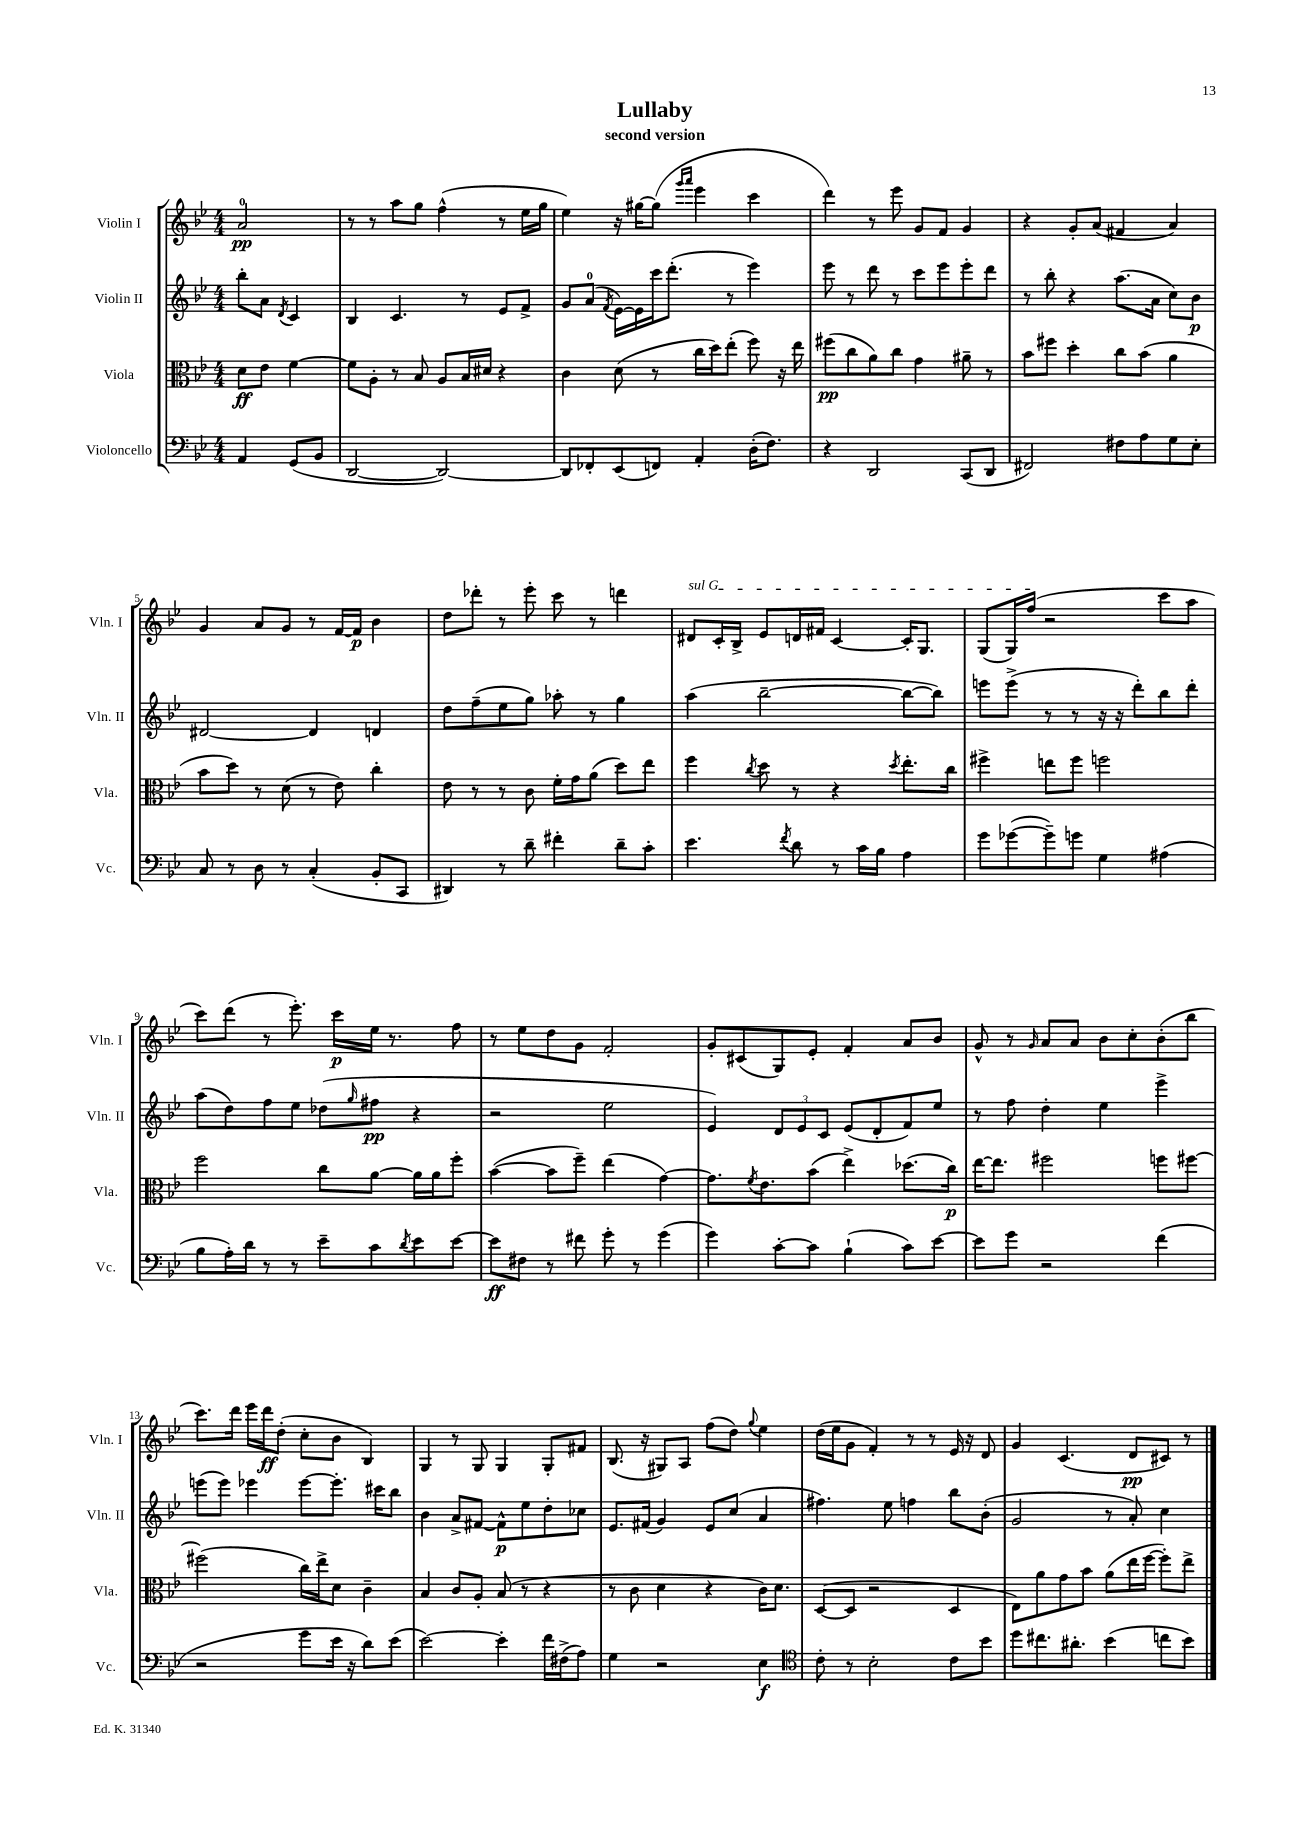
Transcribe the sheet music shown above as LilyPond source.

\header { title = "Lullaby" subtitle = "second version" }
<<
\new StaffGroup <<
\new Staff = "s0" \with { instrumentName = "Violin I" shortInstrumentName = "Vln. I" } {
    \clef treble \key bes \major \numericTimeSignature \time 4/4 \partial 2
    a'2-0\pp |
    r8 r8 a''8 g''8 f''4-^( r8 ees''16 g''16 |
    ees''4) r16 gis''16~ gis''8( \grace { g'''16 a'''16 } ees'''4 c'''4 |
    d'''4) r8 ees'''8 g'8 f'8 g'4 |
    r4 g'8-. a'8( fis'4 a'4) |
    g'4 a'8 g'8 r8 f'16~ f'16\p bes'4 |
    d''8 des'''8-. r8 ees'''8-. c'''8 r8 d'''4 |
    \once \override TextSpanner.bound-details.left.text = \markup { \italic "sul G" } dis'8\startTextSpan c'16-. bes16-> ees'8 d'16 fis'16 c'4~ c'16-. g8. |
    g8( g16) f''16\stopTextSpan( r2 c'''8 a''8 |
    c'''8) d'''8( r8 ees'''8.-.) c'''16\p ees''16 r8. f''8 |
    r8 ees''8 d''8 g'8 f'2-. |
    g'8-. cis'8( g8) ees'8-. f'4-. a'8 bes'8 |
    g'8-^ r8 \grace { g'16 } a'8 a'8 bes'8 c''8-. bes'8-.( bes''8 |
    c'''8.) d'''16 ees'''16 d'''16\ff d''8-.( c''8-. bes'8 bes4) |
    g4 r8 g8 g4 g8-. fis'8 |
    bes8.( r16 gis8) a8 f''8( d''8) \appoggiatura { g''8 } ees''4 |
    d''16( ees''16 g'8 f'4-.) r8 r8 ees'16 r16 d'8 |
    g'4 c'4.( d'8\pp cis'8) r8 \bar "|." |
}
\new Staff = "s1" \with { instrumentName = "Violin II" shortInstrumentName = "Vln. II" } {
    \clef treble \key bes \major \numericTimeSignature \time 4/4 \partial 2
    bes''8-. a'8 \acciaccatura { d'8 } c'4 |
    bes4 c'4. r8 ees'8 f'8-> |
    g'8 a'8-0( \acciaccatura { f'8 } ees'16~) ees'16 c'''16 d'''8.-.( r8 ees'''4) |
    ees'''8 r8 d'''8 r8 c'''8 ees'''8 ees'''8-. d'''8 |
    r8 bes''8-. r4 a''8.( a'16 c''8) bes'8\p |
    dis'2~ dis'4 d'4 |
    d''8 f''8--( ees''8 g''8) aes''8-. r8 g''4 |
    a''4( bes''2~-- bes''8~ bes''8) |
    e'''8 e'''8->( r8 r8 r16 r16 d'''8-.) bes''8 d'''8-. |
    a''8( d''8) f''8 ees''8 des''8( \grace { g''16 } fis''8\pp r4 |
    r2 ees''2 |
    ees'4) \tuplet 3/2 { d'8 ees'8 c'8 } ees'8( d'8-. f'8) ees''8 |
    r8 f''8 d''4-. ees''4 ees'''4-> |
    e'''8( e'''8) ees'''4 ees'''8~ ees'''8.-. cis'''16 bes''8 |
    bes'4 a'8-> fis'8~ fis'8-^\p ees''8 d''8-. ces''8 |
    ees'8. fis'16( g'4) ees'8 c''8( a'4 |
    fis''4.) ees''8 f''4 bes''8 bes'8-.( |
    g'2 r8 a'8-.) c''4 \bar "|." |
}
\new Staff = "s2" \with { instrumentName = "Viola" shortInstrumentName = "Vla." } {
    \clef alto \key bes \major \numericTimeSignature \time 4/4 \partial 2
    d'8\ff ees'8 f'4~ |
    f'8 a8-. r8 bes8 a8 bes16 dis'16 r4 |
    c'4 d'8( r8 c''16 d''16) ees''8-.( f''8) r16 ees''16 |
    fis''8\pp( c''8 a'8) c''8 g'4 ais'8-- r8 |
    bes'8 fis''8 d''4-. c''8 bes'8( a'4 |
    bes'8 d''8) r8 d'8( r8 ees'8) c''4-. |
    ees'8 r8 r8 c'8 f'16-. g'16 a'8( d''8) ees''8 |
    f''4 \acciaccatura { c''8 } d''8 r8 r4 \acciaccatura { d''8 } ees''8.-. c''16 |
    fis''4-> e''8 fis''8 f''2 |
    f''2 c''8 a'8~ a'16 a'16 f''8-. |
    bes'4~( bes'8 f''8--) ees''4( g'4~) |
    g'8. \acciaccatura { f'8 } ees'8. bes'8( ees''4->) des''8.( c''16\p) |
    ees''16~ ees''8. fis''2 f''8 fis''8~ |
    fis''2( c''16) ees''16-> d'8 c'4-- |
    bes4 c'8 a8-. bes8( r8 r4 |
    r8 c'8 d'4 r4 c'16) d'8. |
    d8~( d8 r2 d4 |
    ees8) a'8 g'8 bes'8 a'8( ees''16 f''16~ f''8-.) ees''8-> \bar "|." |
}
\new Staff = "s3" \with { instrumentName = "Violoncello" shortInstrumentName = "Vc." } {
    \clef bass \key bes \major \numericTimeSignature \time 4/4 \partial 2
    a,4 g,8( bes,8 |
    d,2~ d,2~) |
    d,8 fes,8-. ees,8( f,8) a,4-. d16-.( f8.) |
    r4 d,2 c,8( d,8 |
    fis,2) fis8 a8 g8 ees8-. |
    c8 r8 d8 r8 c4-.( bes,8-. c,8 |
    dis,4) r8 d'8-- fis'4-. d'8-- c'8-. |
    ees'4. \acciaccatura { f'8 } d'8 r8 c'16 bes16 a4 |
    g'8 ges'8~( ges'8--) g'8 g4 ais4( |
    bes8 a16-.) d'16 r8 r8 ees'8-- c'8 \acciaccatura { d'8 } ees'8 ees'8~ |
    ees'8\ff fis8 r8 fis'8 g'8-. r8 g'4( |
    g'4) c'8~-. c'8 bes4-!( c'8) ees'8~ |
    ees'8 g'8 r2 f'4( |
    r2 g'8 ees'16 r16 d'8) ees'8( |
    ees'2~) ees'4-. f'16 fis16->( a8) |
    g4 r2 ees4\f |
    \clef tenor c'8-. r8 bes2-. c'8 bes'8 |
    d''8 cis''8. ais'8.-. bes'4( c''8 bes'8) \bar "|." |
}
>>
>>
